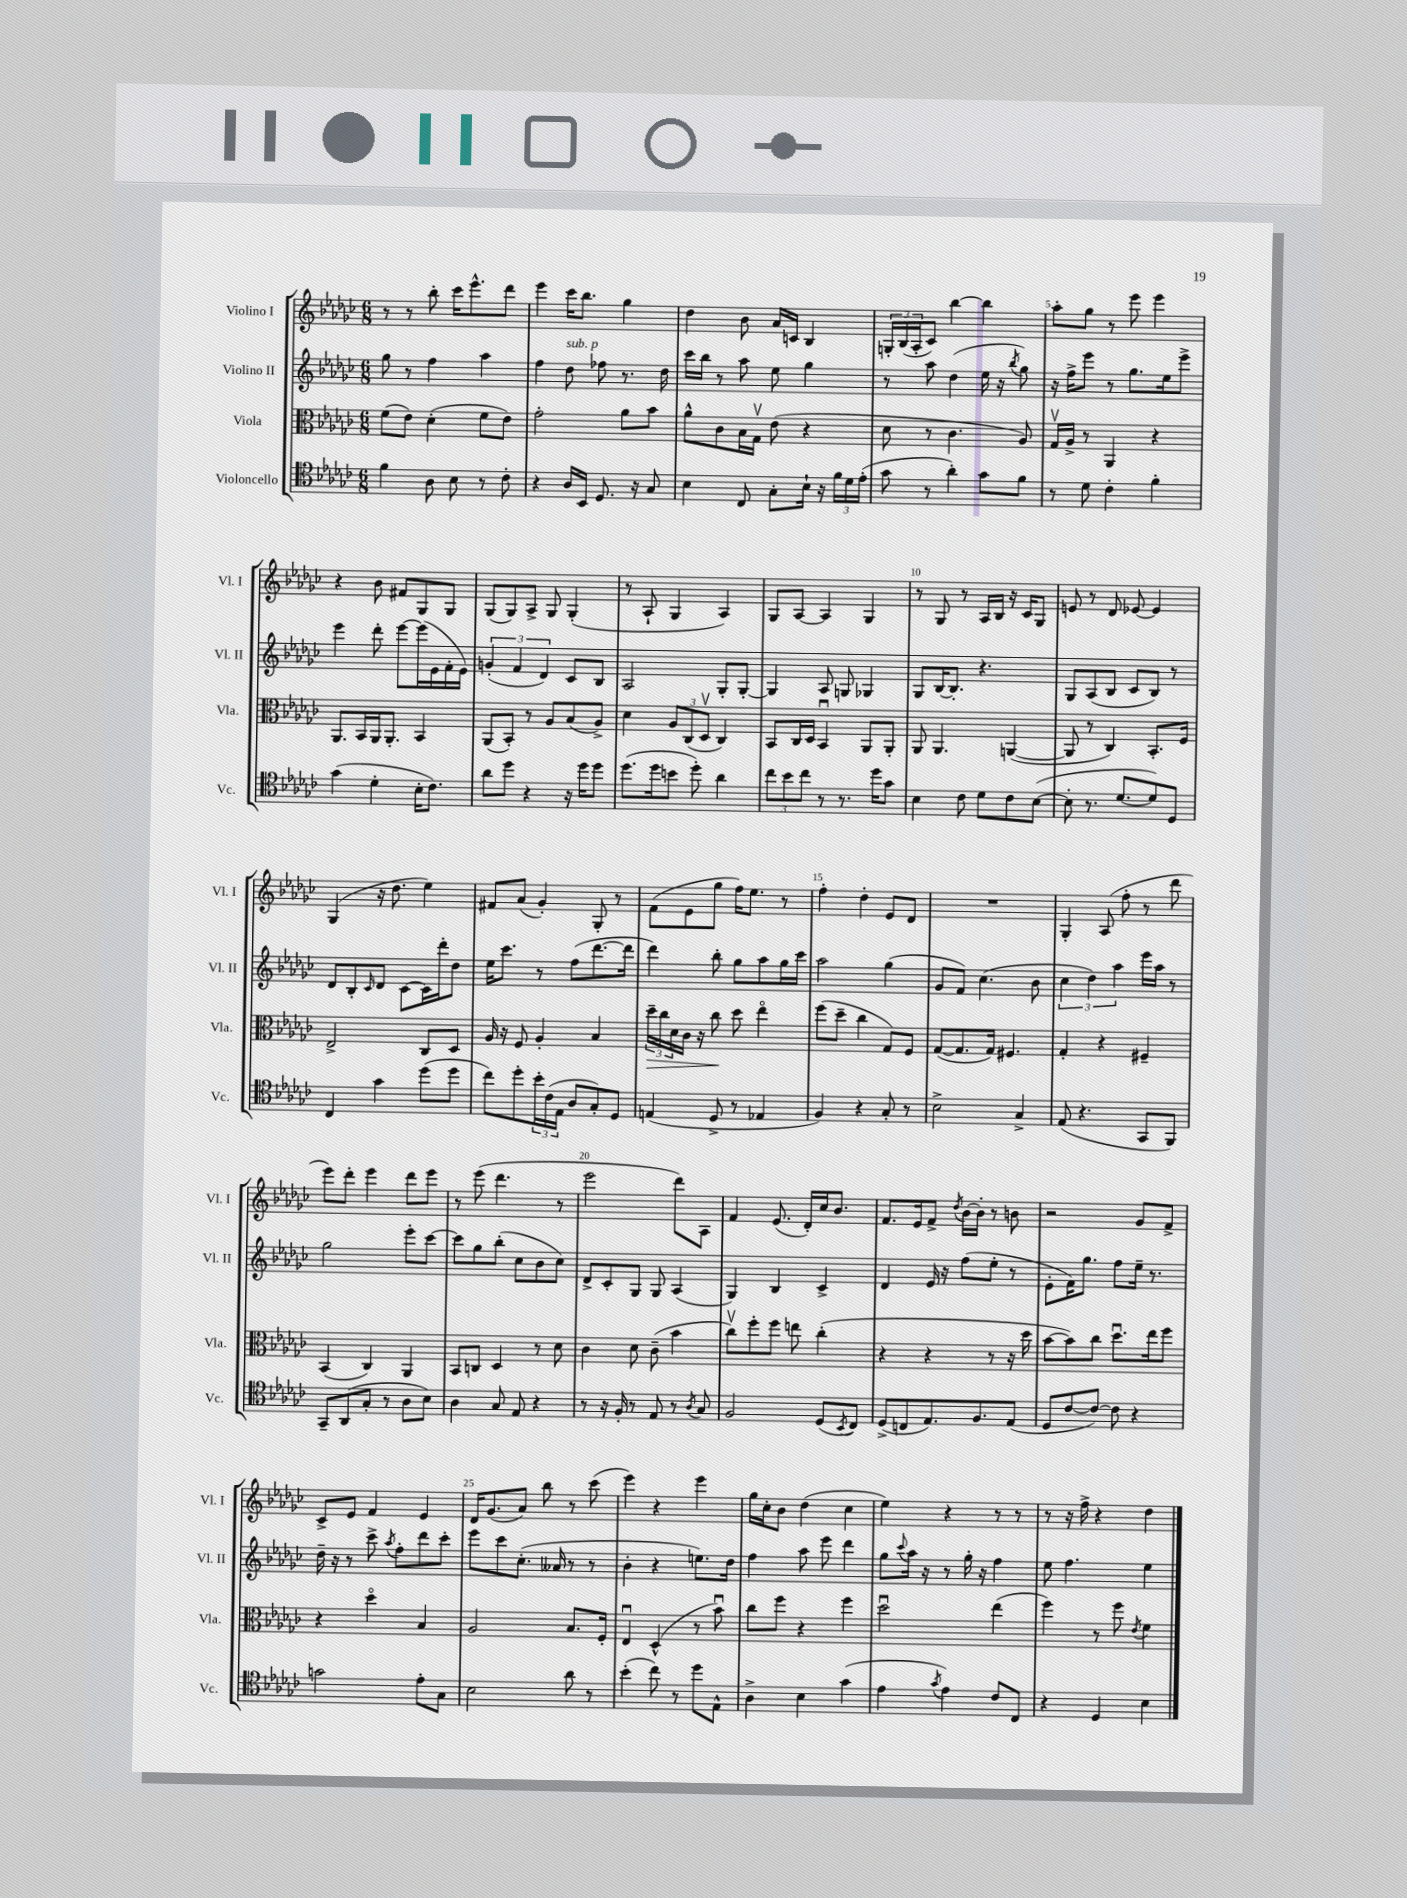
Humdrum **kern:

**kern	**kern	**kern	**kern
*staff4	*staff3	*staff2	*staff1
*clefC4	*clefC3	*clefG2	*clefG2
*k[b-e-a-d-g-c-]	*k[b-e-a-d-g-c-]	*k[b-e-a-d-g-c-]	*k[b-e-a-d-g-c-]
*M6/8	*M6/8	*M6/8	*M6/8
4f	(8f	8gg-	8r
.	8e-)	8r	8r
8A-	(4d-'	4ff	8bb-'
8B-	.	.	16ccc-
.	.	.	8.eee-^^
8r	8f	4aa-	.
8c-'	8e-)	.	8ddd-
=	=	=	=
4r	2g-'	4ff	4eee-
16A-	.	8dd-	16ccc-
16BB-	.	.	8.bb-
8.D-	.	8ff-	.
.	8a-	8.r	4gg-
16r	.	.	.
8G-	8b-	.	.
.	.	16dd-	.
=	=	=	=
4B-	8a-^^	16ccc-	4dd-
.	.	16bb-	.
.	8c-	8r	.
8C-	16B-	8aa-	8b-
.	16G-v	.	.
8G-'	(8e-	8ee-	16a-
.	.	.	16c
16B-`	4r	4gg-	4B-
16r	.	.	.
24f	.	.	.
24d-	.	.	.
(24e-'	.	.	.
=	=	=	=
8g-	8d-	8r	24G'
.	.	.	(24B-
.	.	.	24A-'
8r	8r	8aa-	8c-)
4a-')	4.c-	(4dd-	[4bb-
8g-	.	16ee-	4bb-]
.	.	16r	.
.	.	8qbb-	.
8f	8A-)	8gg-)	.
=	=	=	=
8r	16G-v	16r	8aa-'
.	16A-^	16ff^	.
8d-	8r	8eee-	8gg-
4c-'	4AA-	8r	8r
.	.	8.gg-	8eee-
4f'	4r	.	4eee-
.	.	16ee-	.
.	.	8eee-^	.
=	=	=	=
(4g-	8.AA-	4eee-	4r
.	16BB-	.	.
4d-'	16AA-	8ddd-'	8b-
.	8.AA-'	.	.
.	.	[8eee-	8f#
16B-'	4BB-	(16eee-]	8G-
8.c-)	.	16e-	.
.	.	16f'	8G-
.	.	16e-)	.
=	=	=	=
8a-	(8AA-	(6g'	(8G-
8dd-	8BB-')	.	8G-)
.	.	6f	.
4r	8r	.	8A-^
.	.	6d-)	.
.	8A-	.	8G-
16r	(8B-	8c-	(4G-'
16dd-	.	.	.
8dd-	8A-^)	8B-	.
=	=	=	=
(8.dd-	4d-	2A-	8r
.	.	.	8A-`
16dd-	.	.	.
8b	12A-	.	4G-
.	(12C-	.	.
8dd-')	.	.	.
.	12D-v	.	.
4a-	4C-)	8G-'	4A-)
.	.	[8G-'	.
=	=	=	=
12cc-	8BB-	4G-]	8G-
12b-	.	.	.
.	16C-	.	[8A-
12cc-	.	.	.
.	16D-	.	.
8r	4BB-u	8A-	4A-]
8.r	.	8G	.
.	8AA-	4G-	4G-
16dd-	.	.	.
8g-	8AA-'	.	.
=	=	=	=
4B-	8AA-	8G-	8r
.	4.AA-	[16B-	8G-
.	.	8.B-']	.
8c-	.	.	8r
8d-	.	4.r	16A-
.	.	.	16B-
8c-	([4AA	.	16r
.	.	.	16c-
([8B-	.	.	8G-
=	=	=	=
8B-']	8AA]	8G-	8e
8.r	8r	(8A-	8r
.	4C-)	8B-	8d-
[8.d-	.	.	.
.	.	8c-	[8e-
8d-])	8.BB-'	8B-)	4e-]
8D-	.	8r	.
.	16F	.	.
=	=	=	=
4C-	2E-^	8d-	(4G-
.	.	8B-'	.
.	.	16qqc-	.
4g-	.	8d-	16r
.	.	.	8.dd-
.	.	[8c-	.
(8dd-	8C-	16c-]	4ee-)
.	.	16ddd-'	.
8dd-	8D-	8dd-	.
=	=	=	=
8cc-)	16A-	16ee-	8f#
.	16r	8.ccc-	.
8dd-'	8F	.	(8a-
24b-'	4A-'	8r	4g-')
(24c-	.	.	.
24E-	.	.	.
8A-	.	(8ff	.
8G-')	4B-	[8.ddd-	8G-'
8D-	.	.	8r
.	.	16ddd-]	.
=	=	=	=
(4E	24dd-~	4ddd-)	(8f
.	24cc-	.	.
.	24d-	.	.
.	16c-	.	8e-
.	16r	.	.
8D-^	8cc-	8bb-'	8gg-
8r	8dd-	8gg-	16ff)
.	.	.	8.ee-
4E-	4ee-o	8aa-	.
.	.	16gg-	8r
.	.	16ccc-	.
=	=	=	=
4F)	(8ff	2aa-	4ff'
.	8dd-~	.	.
4r	4cc-	.	4dd-'
8G-'	8G-)	(4gg-	8e-
8r	8F	.	8d-
=	=	=	=
2B-^	([8G-	8g-	2.r
.	8.G-]	8f)	.
.	.	(4.cc-	.
.	16G-)	.	.
.	4.F#	.	.
4G-^	.	.	.
.	.	8b-	.
=	=	=	=
(8E-	4G-'	6cc-	4G-'
4.r	.	.	.
.	.	6dd-)	.
.	4r	.	(8A-
.	.	6aa-	.
.	.	.	8ff'
8GG-	4F#~	16eee-	8r
.	.	16aa-	.
8FF)	.	8r	8ddd-
=	=	=	=
8GG-~	(4BB-	2gg-	8eee-)
(8AA-	.	.	8ddd-'
8G-'	4C-)	.	4eee-
8r	.	.	.
8A-	4AA-	8eee-'	8ddd-
8B-)	.	[8ccc-	8eee-
=	=	=	=
4A-	8BB-	8ccc-]	8r
.	8C	8gg-	(8eee-
8G-	4D-	(8bb-'	4.ddd-
8E-	.	8cc-	.
4r	8r	8b-	.
.	8d-	8cc-)	8r
=	=	=	=
8r	4c-	8d-^	2eee-
16r	.	8c-'	.
16F'	.	.	.
8r	8d-	8G-	.
8E-	(8c-~	8G-	.
8r	4b-	(4A-	8ddd-)
8qA-	.	.	.
8G-	.	.	8A-
=	=	=	=
2F	8cc-v)	4G-)	4f
.	8ff'	.	.
.	8ff	4B-	(8.e-
.	8ee	.	.
.	.	.	16d-')
(8D-	(4cc-'	4c-^	16cc-
.	.	.	8.b-
8qBB-	.	.	.
8C-)	.	.	.
=	=	=	=
(8D-^	4r	4d-	8.f
8C	.	.	.
.	.	.	16e-
8.E-)	4r	16e-	8f^
.	.	16r	.
.	.	.	8qdd-
.	.	(8ff	[16b-
8.F	.	.	16b-']
.	8r	8ee-'	8r
(8E-	16r	8r	8b
.	16dd-	.	.
=	=	=	=
8D-	[8b-	8e-'	2r
[8c-	8b-])	16f)	.
.	.	8.gg-	.
8c-_)	8cc-	.	.
8c-]	8.dd-u	8ff	.
4r	.	16ee-~	8g-
.	16ee-	8.r	.
.	8ff	.	8f^
=	=	=	=
2g	4r	16dd-~	8c-^
.	.	16r	.
.	.	8r	8e-
.	4dd-o	8ccc-^	4f
.	.	8qaa-	.
.	.	8ff'	.
8e-'	4B-	8ddd-	4e-
8G-	.	8ccc-'	.
=	=	=	=
2B-	2A-	8eee-	16d-
.	.	.	(8.g-
.	.	8ccc-	.
.	.	(8.cc-'	8a-)
.	.	.	8bb-
.	.	16a--	.
8a-	8.B-	8r	8r
8r	.	8r	(8ccc-
.	16F'	.	.
=	=	=	=
(4b-'	4E-u	4b-'	4eee-)
8cc-)	(4D-^^	4r	4r
8r	.	.	.
8dd-	8r	8.ee)	4eee-
8E-^^	8b-u)	.	.
.	.	16dd-	.
=	=	=	=
4A-^	8cc-	4ff	16gg-
.	.	.	16cc-'
.	8ff	.	8b-
4B-	4r	8aa-	(4dd-
.	.	8eee-	.
(4g-	4ff	4ddd-	4cc-
=	=	=	=
4e-	2dd-u	8gg-	4ee-)
.	.	8qqccc-	.
.	.	16aa-	.
.	.	16r	.
8qg-	.	.	.
4e-)	.	8r	4r
.	.	16gg-'	.
.	.	16r	.
8c-	(4ee-	4ff	8r
8C-	.	.	8r
=	=	=	=
4r	4ff)	8ee-	8r
.	.	4.ff	16r
.	.	.	16ff^
4D-	8r	.	4r
.	8ff	.	.
.	8qe-	.	.
4B-	4f	4ee-	4dd-
==	==	==	==
*-	*-	*-	*-
